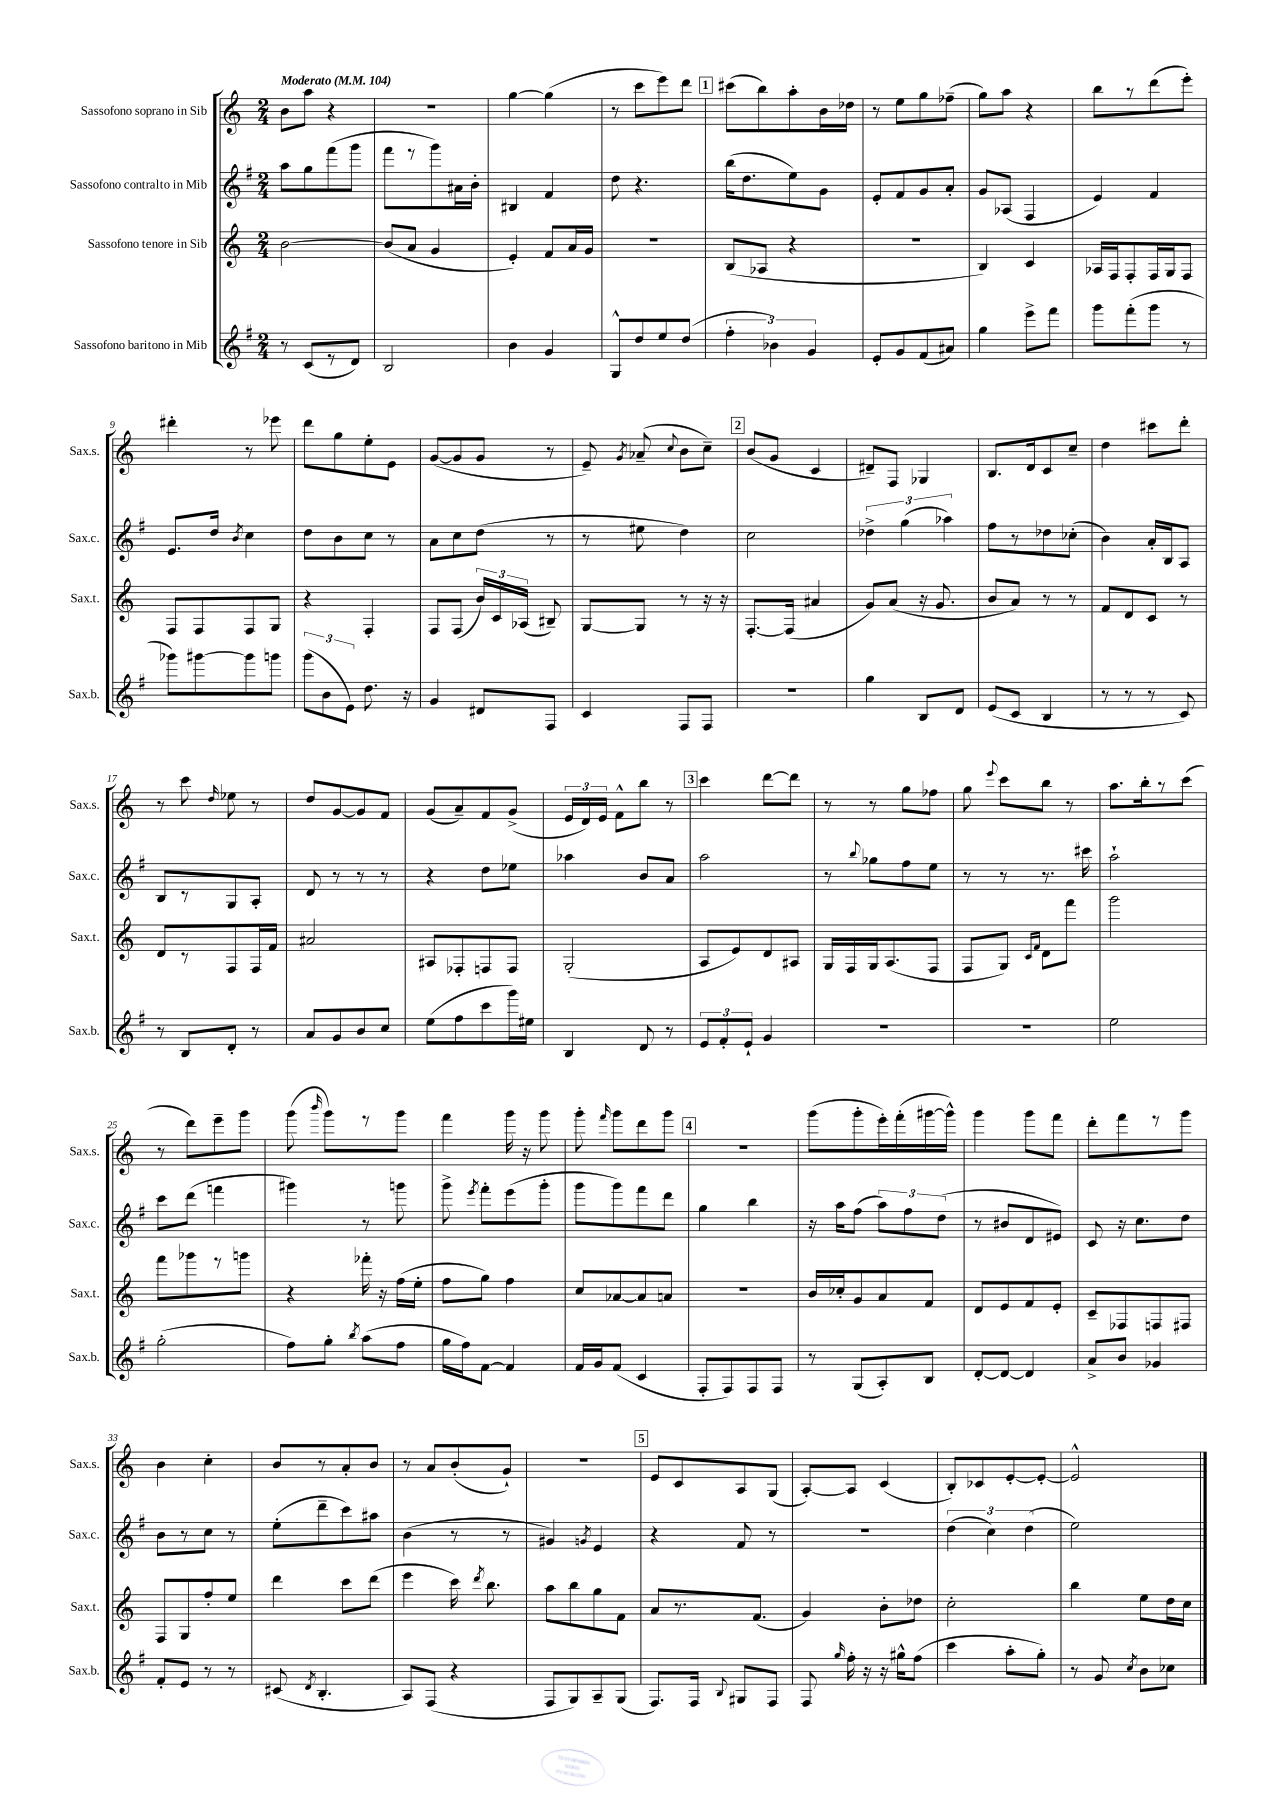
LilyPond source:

<<
\new StaffGroup <<
\new Staff = "s0" \with { instrumentName = "Sassofono soprano in Sib" shortInstrumentName = "Sax.s." } {
    \clef treble \key c \major \numericTimeSignature \time 2/4 \tempo "Moderato" 4 = 104
    \autoBeamOff b'8[ a''8] r4 |
    R2 |
    g''4~ g''4( |
    r8 c'''8[ e'''8) d'''8] |
    \mark \markup { \box "1" } cis'''8[( b''8) a''8-. b'16 des''16] |
    r8 e''8[ g''8 fes''8]--( |
    g''8[) a''8] r4 |
    b''8[ r8 d'''8( e'''8]-.) |
    dis'''4-. r8 ees'''8 |
    d'''8[ g''8 e''8-. e'8] |
    g'8[~( g'8 g'8] r8 |
    e'8--) \acciaccatura { g'8 } aes'8--( \appoggiatura { c''8 } b'8[ c''8]--) |
    \mark \markup { \box "2" } b'8[( g'8] c'4 |
    dis'8[--) f8] ges4 |
    b8.[ d'16 c'8 c''8]-- |
    d''4 cis'''8[ d'''8]-. |
    r8 c'''8 \grace { d''16 } ees''8 r8 |
    d''8[ g'8~ g'8 f'8] |
    g'8[( a'8--) f'8 g'8]->( |
    \tuplet 3/2 { e'16[ d'16) e'16] } f'8[-^ b''8] r8 |
    \mark \markup { \box "3" } c'''4 d'''8[~ d'''8] |
    r8 r8 g''8[ fes''8] |
    g''8 \appoggiatura { e'''8 } c'''8[ b''8] r8 |
    a''8.[ b''16-. r8 c'''8]( |
    r8 d'''8[) e'''8-- g'''8] |
    g'''8( \grace { b'''16 } g'''8[) r8 g'''8] |
    f'''4 g'''16 r16 g'''8 |
    g'''8-. \grace { f'''16 } g'''8[ d'''8 g'''8] |
    \mark \markup { \box "4" } r2 |
    g'''8[( g'''8-. e'''16-.) f'''16-.( gis'''16~ gis'''16]-^) |
    g'''4 g'''8[ f'''8] |
    d'''8[-. f'''8 r8 g'''8] |
    b'4 c''4-. |
    b'8[ r8 a'8-. b'8] |
    r8 a'8[ b'8-.( g'8]-!) |
    R2 |
    \mark \markup { \box "5" } e'8[ c'8 a8 g8]( |
    a8[~-.) a8] c'4( |
    b8[-.) ces'8 e'8~-. e'8]~-. |
    e'2-^ \bar "|." |
}
\new Staff = "s1" \with { instrumentName = "Sassofono contralto in Mib" shortInstrumentName = "Sax.c." } {
    \clef treble \key g \major \numericTimeSignature \time 2/4
    \autoBeamOff a''8[ g''8 fis'''8( g'''8] |
    fis'''8[ r8 g'''8) ais'16 b'16]-. |
    bis4 fis'4 |
    d''8 r4. |
    \mark \markup { \box "1" } b''16[( d''8. e''8) g'8] |
    e'8[-. fis'8 g'8 a'8]-. |
    g'8[ aes8]( fis4 |
    e'4) fis'4 |
    e'8.[ d''16] \acciaccatura { b'8 } c''4 |
    d''8[ b'8 c''8] r8 |
    a'8[ c''8 d''8]( r8 |
    r8 eis''8 d''4) |
    \mark \markup { \box "2" } c''2 |
    \tuplet 3/2 { des''4-> g''4( aes''4) } |
    fis''8[ r8 des''8 ces''8]-.( |
    b'4) a'16[-. b16 a8] |
    b8[ r8 g8 a8]-. |
    d'8 r8 r8 r8 |
    r4 d''8[ ees''8] |
    aes''4 b'8[ a'8] |
    \mark \markup { \box "3" } a''2 |
    r8 \appoggiatura { b''8 } ges''8[ fis''8 e''8] |
    r8 r8 r8. cis'''16 |
    a''2-! |
    c'''8[ d'''8]( f'''4 |
    gis'''4) r8 g'''8 |
    g'''8-> \acciaccatura { e'''8 } fis'''8[-. e'''8( g'''8]-. |
    g'''8[ g'''8) fis'''8 d'''8] |
    \mark \markup { \box "4" } g''4 b''4 |
    r16 a''16[ fis''8]( \tuplet 3/2 { a''8[) fis''8 d''8]( } |
    r8 bis'8[ d'8 eis'8]) |
    c'8 r16 c''8.[ d''8] |
    b'8[ r8 c''8] r8 |
    e''8[-.( d'''8-- c'''8) ais''8] |
    b'4( r8 r8 |
    gis'4) \acciaccatura { g'8 } e'4 |
    \mark \markup { \box "5" } r4 fis'8 r8 |
    R2 |
    \tuplet 3/2 { d''4( c''4) d''4( } |
    e''2) \bar "|." |
}
\new Staff = "s2" \with { instrumentName = "Sassofono tenore in Sib" shortInstrumentName = "Sax.t." } {
    \clef treble \key c \major \numericTimeSignature \time 2/4
    \autoBeamOff b'2~ |
    b'8[( a'8] g'4 |
    e'4-.) f'8[ a'16 g'16] |
    R2 |
    \mark \markup { \box "1" } b8[( aes8] r4 |
    r2 |
    b4) c'4 |
    aes16[ f16 f8-. f16 g16 f8] |
    f8[ f8 f8 g8] |
    r4 f4-. |
    f8[ f8]( \tuplet 3/2 { b'16[) c'16 aes16]( } bis8--) |
    g8[~ g8] r8 r16 r16 |
    \mark \markup { \box "2" } f8.[~-. f16]( ais'4 |
    g'8[) a'8]( r16 g'8. |
    b'8[ a'8]) r8 r8 |
    f'8[ d'8 c'8] r8 |
    d'8[ r8 f8 f16 f'16] |
    ais'2 |
    ais8[ fes8-. f8 f8] |
    g2-.( |
    \mark \markup { \box "3" } a8[ e'8) d'8 ais8] |
    g16[ f16 g16 a8.( f8] |
    f8[ g8]) \grace { c'16[ f'16] } d'8[ f'''8] |
    g'''2 |
    f'''8[ ges'''8 r8 g'''8] |
    r4 fes'''16-. r16 f''16[( e''16]-. |
    f''8[ g''8]) f''4 |
    c''8[ aes'8~ aes'8 a'8] |
    \mark \markup { \box "4" } R2 |
    b'16[ ces''16-. g'8 a'8 f'8] |
    d'8[ e'8 f'8 e'8]-. |
    c'8[-- fes8 f8 fis8] |
    f8[ g8 f''8-. e''8] |
    d'''4 c'''8[ d'''8]( |
    e'''4 c'''16) \acciaccatura { d'''8 } b''8. |
    a''8[ b''8 g''8 f'8] |
    \mark \markup { \box "5" } a'8[ r8. f'8.]( |
    g'4) b'8[-. des''8] |
    c''2-. |
    b''4 e''8[ d''16 c''16] \bar "|." |
}
\new Staff = "s3" \with { instrumentName = "Sassofono baritono in Mib" shortInstrumentName = "Sax.b." } {
    \clef treble \key g \major \numericTimeSignature \time 2/4
    \autoBeamOff r8 c'8[( r8 d'8]) |
    b2 |
    b'4 g'4 |
    g8[-^ d''8 e''8 d''8]( |
    \mark \markup { \box "1" } \tuplet 3/2 { fis''4-. bes'4) g'4 } |
    e'8[-. g'8 fis'8( ais'8]) |
    g''4 e'''8[-> fis'''8] |
    g'''8[ fis'''8-.( g'''8] r8 |
    ges'''8[) gis'''8~ gis'''8 g'''8] |
    \tuplet 3/2 { g'''8[( b'8 e'8]) } d''8. r16 |
    g'4 dis'8[ fis8] |
    c'4 fis8[ fis8] |
    \mark \markup { \box "2" } R2 |
    g''4 b8[ d'8] |
    e'8[( c'8] b4 |
    r8 r8 r8 c'8) |
    r8 b8[ d'8]-. r8 |
    a'8[ g'8 b'8 c''8] |
    e''8[( fis''8 c'''8 g'''16) eis''16] |
    b4 d'8 r8 |
    \mark \markup { \box "3" } \tuplet 3/2 { e'8[ fis'8-. e'8]-! } g'4 |
    R2 |
    R2 |
    e''2 |
    g''2-.( |
    fis''8[) g''8]-. \acciaccatura { b''8 } a''8[( fis''8] |
    g''16[ fis''16) fis'8]~ fis'4 |
    fis'16[ g'16 fis'8]( c'4 |
    \mark \markup { \box "4" } fis8[-. fis8) fis8 fis8] |
    r8 g8[( a8-.) b8] |
    d'8[~-. d'8]~ d'4 |
    a'8[-> b'8] ges'4 |
    fis'8[-. e'8] r8 r8 |
    cis'8( \acciaccatura { d'8 } b4.-. |
    a8[) fis8]( r4 |
    fis8[ g8) a8-- g8]( |
    \mark \markup { \box "5" } fis8.[) fis16] \appoggiatura { b8 } gis8[ fis8] |
    fis8 \grace { g''16 } fis''16-. r16 r16 gis''16[-^ fis''8]( |
    c'''4 a''8[-. g''8]-.) |
    r8 g'8 \acciaccatura { c''8 } b'8[ ces''8] \bar "|." |
}
>>
>>
